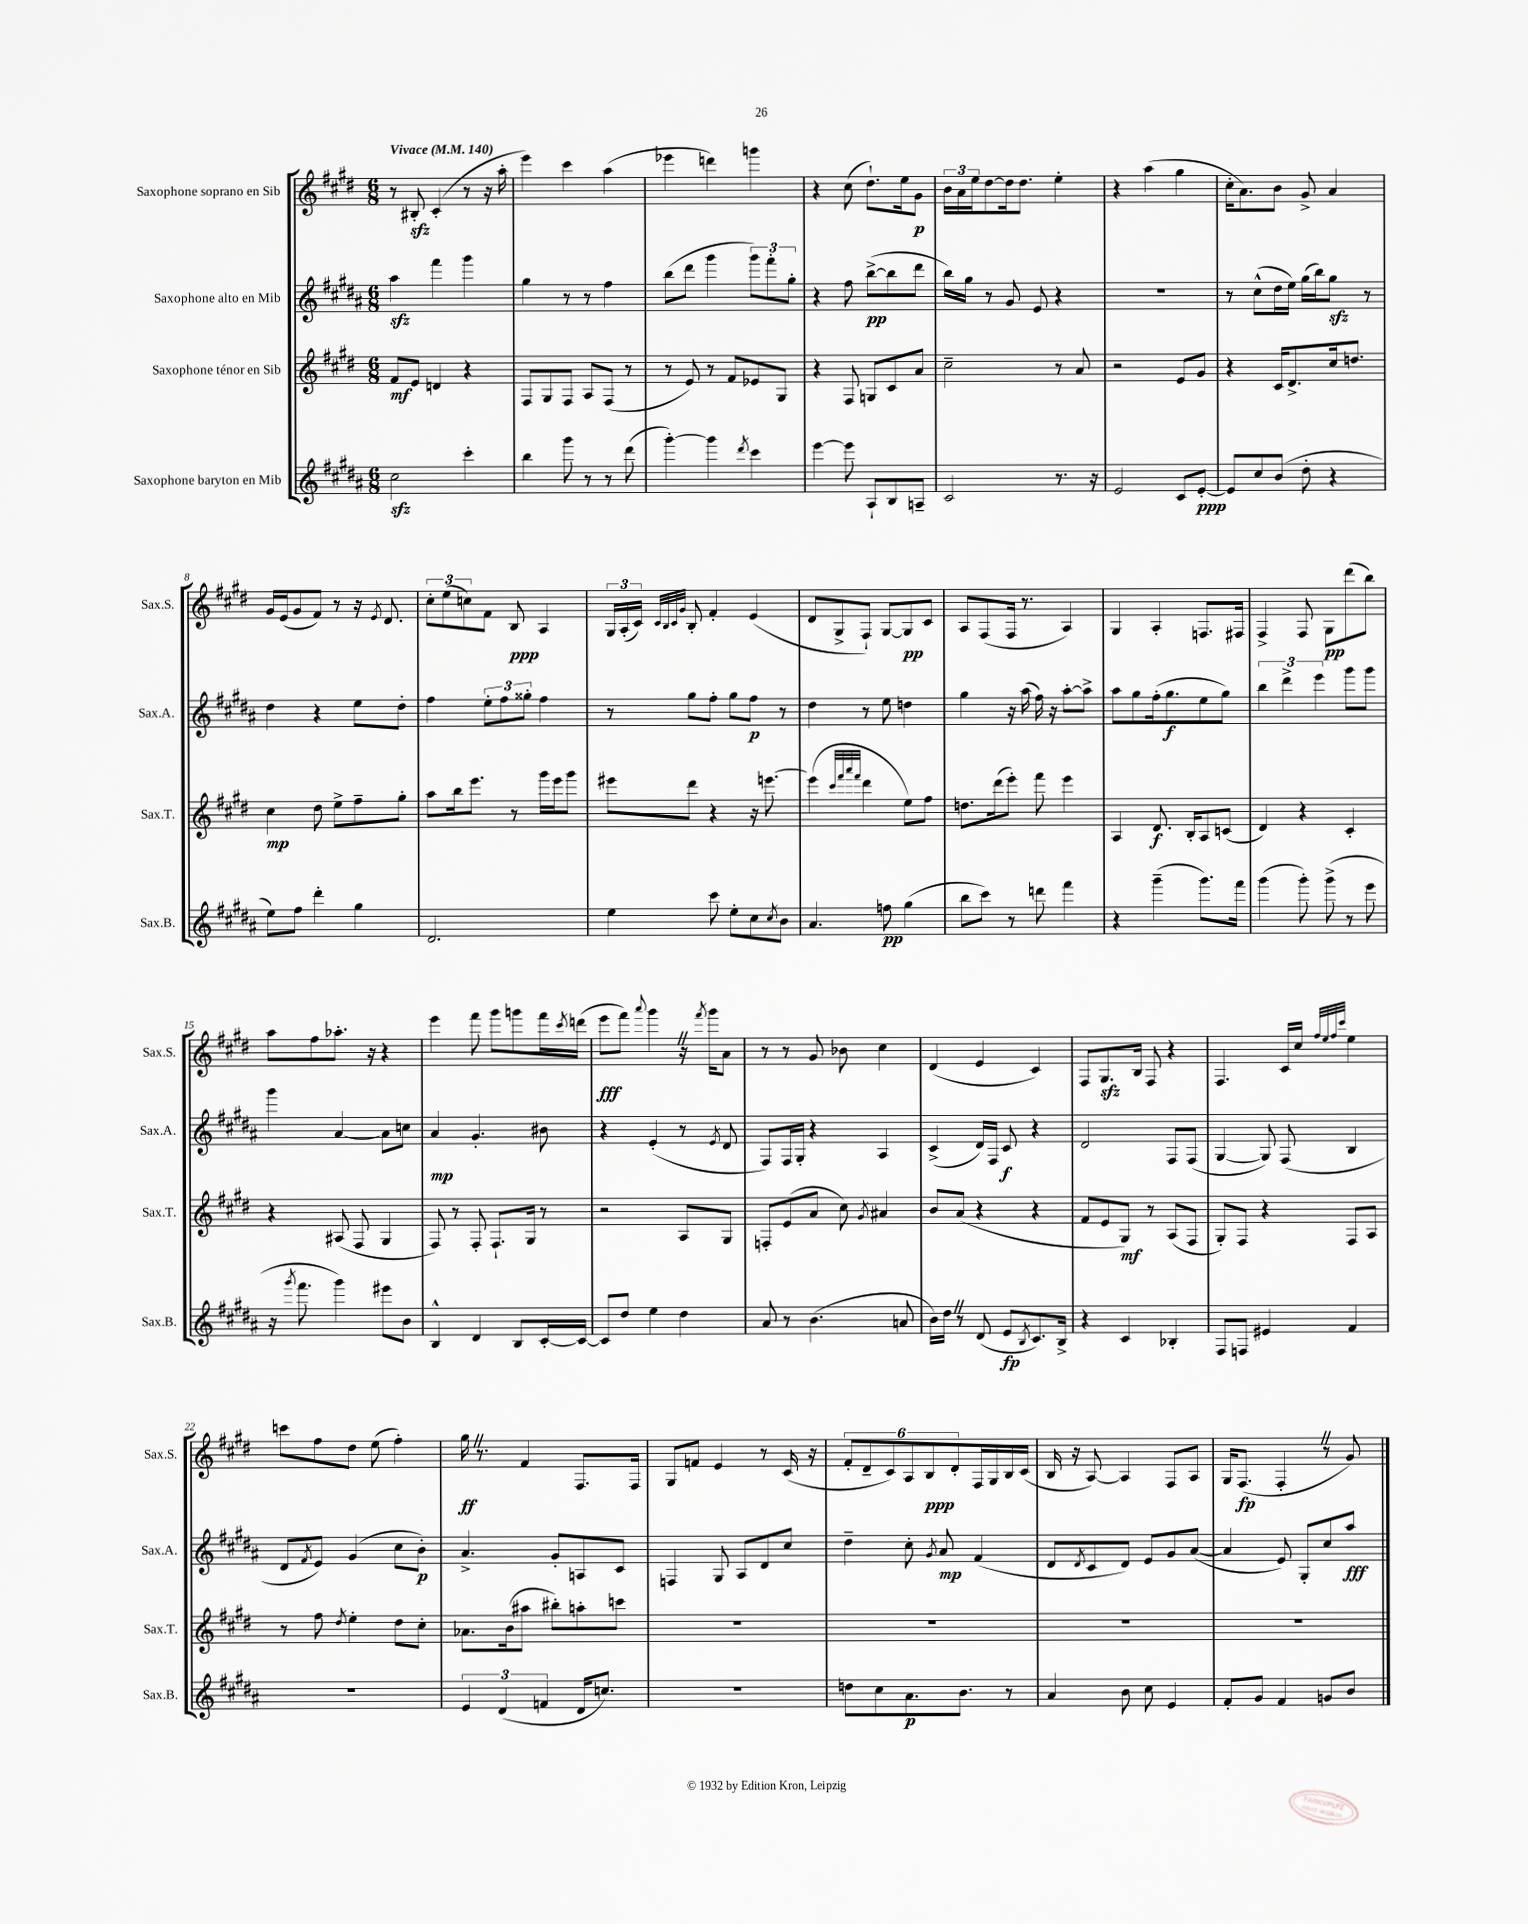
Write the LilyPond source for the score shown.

<<
\new StaffGroup <<
\new Staff = "s0" \with { instrumentName = "Saxophone soprano en Sib" shortInstrumentName = "Sax.S." } {
    \clef treble \key e \major \numericTimeSignature \time 6/8 \tempo "Vivace" 4 = 140
    r8 bis8-.\sfz cis'4-.( r8 r16 a''16-. |
    e'''4) cis'''4 a''4( |
    ees'''4 d'''4) g'''4 |
    r4 cis''8( dis''8.-!) e''16 gis'8\p |
    \tuplet 3/2 { b'16 a'16 e''16 } dis''8~ dis''16 dis''8. e''4-. |
    r4 a''4( gis''4 |
    cis''16-. a'8.) b'8 gis'8-> a'4 |
    gis'16 e'16( gis'8 fis'8) r8 r16 \acciaccatura { e'8 } dis'8. |
    \tuplet 3/2 { cis''8-. e''8( c''8) } fis'8 b8\ppp a4 |
    \tuplet 3/2 { gis16 a16-.( cis'16) } \grace { cis'32 b32 cis'32 gis'32 } b8-. fis'4-. e'4( |
    dis'8 gis8-> fis8-!) gis8~ gis8\pp cis'8 |
    a8 fis8( fis16 r8. a4) |
    gis4 a4-. f8. fis16 |
    fis4-> fis8 gis8\pp dis'''8( b''8) |
    a''8 fis''8 aes''8.-. r16 r4 |
    e'''4 fis'''8 gis'''8 g'''8 fis'''16 \acciaccatura { cis'''8 } d'''16( |
    e'''8\fff fis'''8) \appoggiatura { a'''8 } gis'''4 \once \override BreathingSign.text = \markup { \musicglyph "scripts.caesura.straight" } \breathe r16 \acciaccatura { fis'''8 } gis'''16 a'8 |
    r8 r8 gis'8 bes'8 cis''4 |
    dis'4( e'4 cis'4) |
    fis8 gis8.\sfz b16 fis8 r4 |
    fis4. cis'16 cis''16 \grace { fis''32 e''32 fis''32 cis'''32 } e''4 |
    c'''8 fis''8 dis''8 e''8( fis''4-.) |
    gis''16\ff \once \override BreathingSign.text = \markup { \musicglyph "scripts.caesura.straight" } \breathe r8. fis'4 fis8. fis16 |
    gis8 f'8 e'4 r8 cis'16( r16 |
    \tuplet 6/4 { fis'8-. dis'8-- cis'8) a8 b8\ppp dis'8-. } fis16 gis16 b16 cis'16( |
    b16 r16 a8~) a4 fis8 a8 |
    gis16 fis8.\fp( fis4-. \once \override BreathingSign.text = \markup { \musicglyph "scripts.caesura.straight" } \breathe r8 gis'8) \bar "|." |
}
\new Staff = "s1" \with { instrumentName = "Saxophone alto en Mib" shortInstrumentName = "Sax.A." } {
    \clef treble \key b \major \numericTimeSignature \time 6/8
    ais''4\sfz fis'''4 gis'''4 |
    gis''4 r8 r8 fis''4 |
    b''8( dis'''8 gis'''4 \tuplet 3/2 { gis'''8) fis'''8-. gis''8-. } |
    r4 fis''8 b''8~->\pp( b''8 dis'''8 |
    b''16) gis''16 r8 gis'8 e'8 r4 |
    R2. |
    r8 cis''8-^( dis''16 e''16) gis''16( b''16) gis''8\sfz r8 |
    dis''4 r4 e''8 dis''8-. |
    fis''4 \tuplet 3/2 { e''8-. fis''8 gisis''8-. } fis''4 |
    r8 gis''8 fis''8-. gis''8 fis''8\p r8 |
    dis''4 r8 e''8 d''4 |
    gis''4 r16 ais''16( fis''16) r16 ais''8~-. ais''8-> |
    ais''8 gis''8 fis''16-.( gis''8.\f e''8 gis''8) |
    \tuplet 3/2 { b''4 dis'''4-> e'''4 } gis'''8 gis'''8 |
    gis'''4 ais'4~ ais'8 c''8 |
    ais'4\mp gis'4.-. bis'8 |
    r4 e'4-.( r8 \acciaccatura { e'8 } dis'8 |
    fis8) fis16 gis16-. r4 ais4 |
    cis'4->( dis'16) fis16 cis'8\f r4 |
    dis'2 fis8 fis8( |
    gis4~ gis8) fis8( b4 |
    dis'8 \acciaccatura { fis'8 } e'8) gis'4( cis''8 b'8-.\p) |
    ais'4.-> gis'8-. a8 cis'8 |
    f4 gis8 ais8 dis'8 cis''8 |
    dis''4-- cis''8-. \acciaccatura { gis'8 } ais'8\mp fis'4( |
    dis'8 \acciaccatura { dis'8 } cis'8 dis'8) e'8 gis'8 ais'8~( |
    ais'4 e'8) gis8-. cis''8 ais''8\fff \bar "|." |
}
\new Staff = "s2" \with { instrumentName = "Saxophone ténor en Sib" shortInstrumentName = "Sax.T." } {
    \clef treble \key e \major \numericTimeSignature \time 6/8
    fis'8\mf e'8 d'4 r4 |
    fis8 gis8 fis8 a8 fis8( r8 |
    r8 e'8) r8 fis'8 ees'8 gis8 |
    r4 fis8 g8 cis'8 a'8 |
    cis''2-- r8 a'8 |
    r2 e'8 gis'8 |
    r4 cis'16 dis'8.-> cis''16 d''8. |
    cis''4\mp dis''8 e''8-> fis''8-- gis''8-. |
    a''8 b''16 e'''8. r8 gis'''16 e'''16 gis'''8 |
    eis'''8 dis'''8 r4 r16 e'''8.~ |
    e'''4( \grace { cis'''32 fis'''32 a'''32 fis'''32 } dis'''4 e''8) fis''8 |
    d''8. dis'''16( e'''8-.) fis'''8 e'''4 |
    a4 dis'8.\f b16-. a8 c'8( |
    dis'4) r4 cis'4-. |
    r4 ais8( fis8 gis4 |
    fis8) r8 fis8-. fis8.-! gis16 r8 |
    r2 a8 gis8 |
    f8-. e'8( a'8 cis''8) \acciaccatura { gis'8 } ais'4 |
    b'8 a'8( r4 r4 |
    fis'8 e'8 gis8\mf) r8 a8( fis8 |
    gis8-.) fis8 r4 fis8 a8 |
    r8 fis''8 \acciaccatura { dis''8 } e''4-. dis''8 cis''8-. |
    aes'8. b'16( ais''8 bis''8-.) a''8-. c'''8 |
    R2. |
    R2. |
    R2. |
    R2. \bar "|." |
}
\new Staff = "s3" \with { instrumentName = "Saxophone baryton en Mib" shortInstrumentName = "Sax.B." } {
    \clef treble \key b \major \numericTimeSignature \time 6/8
    cis''2\sfz cis'''4-. |
    b''4 gis'''8 r8 r8 dis'''8( |
    gis'''4~-.) gis'''4 \acciaccatura { dis'''8 } cis'''4 |
    e'''4~ e'''8 ais8-! b8 a8-- |
    cis'2 r8. r16 |
    e'2 cis'8 e'8~-.\ppp |
    e'8 cis''8 b'8( dis''8-. r4 |
    e''8) fis''8 dis'''4-. gis''4 |
    dis'2. |
    e''4 cis'''8 e''8-. cis''8 \acciaccatura { cis''8 } b'8 |
    ais'4. f''8\pp gis''4( |
    b''8 cis'''8) r8 d'''8 fis'''4 |
    r4 gis'''4--( gis'''8.) fis'''16 |
    gis'''4( gis'''8-.) gis'''8->( r8 e'''8 |
    r16 \acciaccatura { gis'''8 } fis'''8. gis'''4) eis'''8 b'8 |
    b4-^ dis'4 b8 cis'16~-. cis'16~ |
    cis'8 dis''8 e''4 dis''4 |
    ais'8 r8 b'4.( a'8 |
    b'16) dis''16 \once \override BreathingSign.text = \markup { \musicglyph "scripts.caesura.straight" } \breathe r8 dis'8( e'8\fp \acciaccatura { b8 } cis'8.) b16-> |
    r4 cis'4 bes4-. |
    fis8 f8 eis'4 fis'4 |
    R2. |
    \tuplet 3/2 { e'4 dis'4( f'4 } dis'16 c''8.) |
    R2. |
    d''8 cis''8 ais'8.\p b'8. r8 |
    ais'4 b'8 cis''8 e'4 |
    fis'8-. gis'8 fis'4 g'8 b'8 \bar "|." |
}
>>
>>
